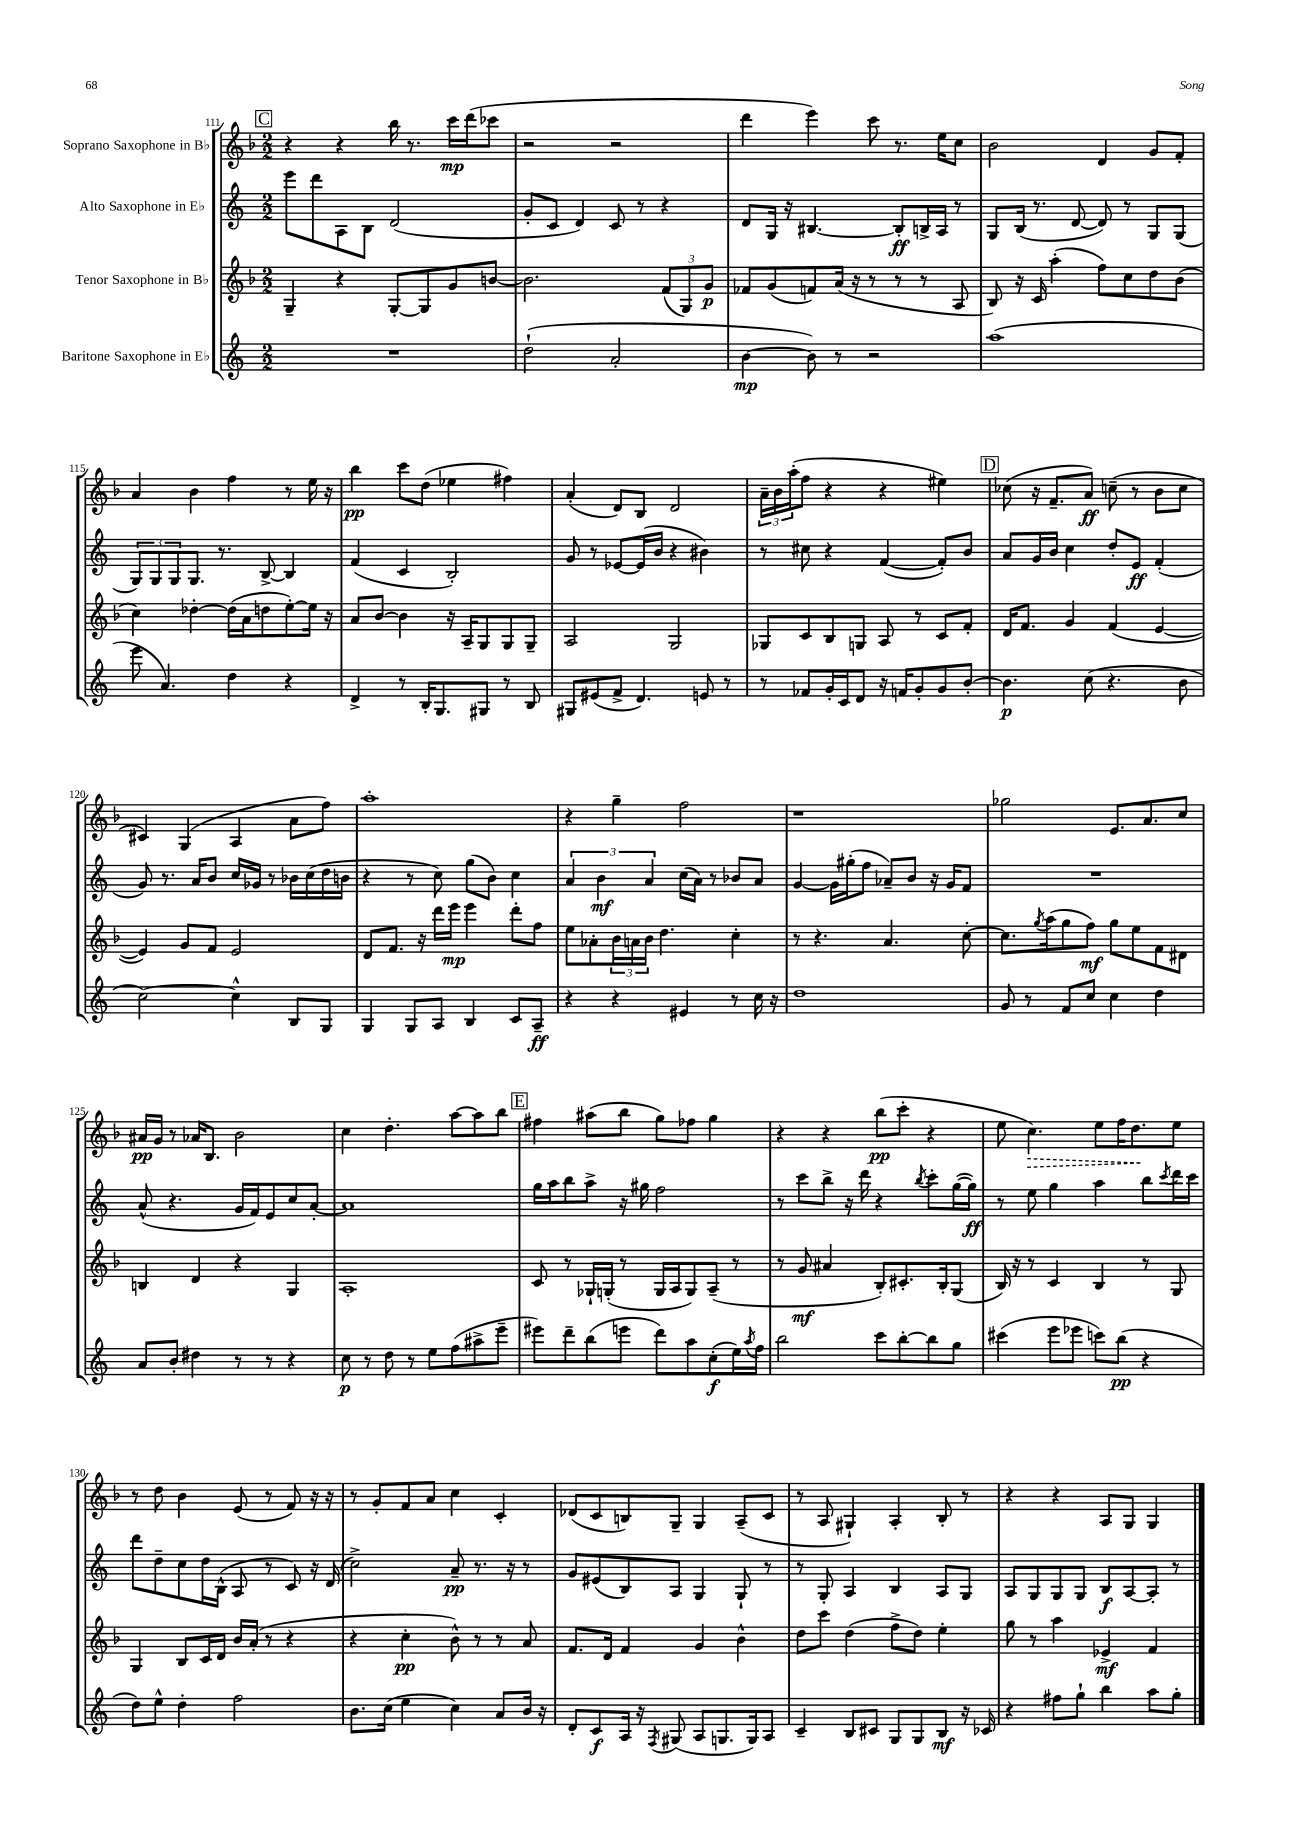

**kern	**kern	**kern	**kern
*staff4	*staff3	*staff2	*staff1
*clefG2	*clefG2	*clefG2	*clefG2
*k[]	*k[b-]	*k[]	*k[b-]
*M2/2	*M2/2	*M2/2	*M2/2
1r	4G~/	8eee\L	4r
.	.	8ddd\	.
.	4r	8A\	4r
.	.	8B\J	.
.	[8G'/L	(2d/	16bb-\
.	.	.	8.r
.	8G/]	.	.
.	8g/	.	16ccc\LL
.	.	.	(16ddd\J
.	[8b/J	.	8ccc-\J
=	=	=	=
(2dd`\	2.b\]	8g'/L	2r
.	.	8c/J	.
.	.	4d/)	.
2a'/	.	8c/	2r
.	.	8r	.
.	(12f/L	4r	.
.	12G/)	.	.
.	12g/J	.	.
=	=	=	=
[4b\	8f-/L	8d/L	4ddd\
.	(8g/	16G/Jk	.
.	.	16r	.
8b\])	8f/)	[4.B#/	4eee\)
8r	(16a/Jk	.	.
.	16r	.	.
2r	8r	.	8ccc\
.	8r	8B#'/]L	8.r
.	8r	16B^/L	.
.	.	16A/JJ	16ee\LK
.	8A/	8r	8cc\J
=	=	=	=
(1aa	8B-/)	8G/L	2b-\
.	16r	(16B/Jk	.
.	16c/	8.r	.
.	(4aa'\	.	.
.	.	[8d/	.
.	8ff\L)	8d/])	4d/
.	8cc\	8r	.
.	8dd\	8G/L	8g/L
.	(8b-\J	(8G/J	8f'/J
=	=	=	=
8eee\	4cc\)	12G/L)	4a/
.	.	12G/	.
4.a/)	.	.	.
.	.	12G/	.
.	[4dd-'\	8.G/J	4b-\
.	.	8.r	.
4dd\	(16dd-\]LL	.	4ff\
.	16a\J	.	.
.	8dd\	[8B^/	.
4r	[8ee'\)	4B/]	8r
.	16ee\]Jk	.	16ee\
.	16r	.	16r
=	=	=	=
4d^/	8a/L	(4f/	4bb-\
.	[8b-/J	.	.
8r	4b-\]	4c/	8ccc\L
16B'/LK	.	.	(8dd\J
8.G/	.	.	.
.	16r	2B'/)	4ee-\
.	16A~/LK	.	.
8G#/J	8G/	.	.
8r	8G/	.	4ff#\)
8B/	8G~/J	.	.
=	=	=	=
8G#/L	2A/	8g/	(4a'/
(8e#/	.	8r	.
8f^/J	.	[8e-/L	8d/L)
4.d/)	.	(16e-/]L	8B-/J
.	.	16b/JJ	.
.	2G/	4r	2d/
8e/	.	4b#\)	.
8r	.	.	.
=	=	=	=
8r	8G-/L	8r	24a~\LL
.	.	.	24b-\
.	.	.	(24aa'\J
8f-/L	8c/	8cc#\	8ff\J
16g'/L	8B-/	4r	4r
16c/J	.	.	.
8d/J	8G/J	.	.
16r	8A/	([4f/	4r
16f/LK	.	.	.
8g'/	8r	.	.
8g/	8c/L	8f'/]L)	4ee#\)
[8b'/J	8f'/J	8b/J	.
=	=	=	=
4.b\]	16d/LK	8a/L	(8cc-\
.	8.f/J	.	.
.	.	16g/L	16r
.	.	16b/JJ	8.f~/L
.	4g/	4cc\	.
(8cc\	.	.	8a/J)
4.r	(4f/	8dd'/L	(8cc~\
.	.	8e/J	8r
.	[4e/	(4f'/	8b-\L
8b\	.	.	8cc\J
=	=	=	=
[2cc\)	4e/])	8g/)	4c#/)
.	.	8.r	.
.	8g/L	.	(4G/
.	.	16a/LK	.
.	8f/J	8b/J	.
4cc^^\]	2e/	16cc/LL	4A/
.	.	16g-/JJ	.
.	.	8r	.
8B/L	.	16b-\LL	8a\L
.	.	(16cc\	.
8G/J	.	16dd\	8ff\J)
.	.	16b\JJ	.
=	=	=	=
4G/	8d/L	4r	1aa'
.	8.f/J	.	.
8G/L	.	8r	.
.	16r	.	.
8A/J	16ddd\LL	8cc\)	.
.	16eee\JJ	.	.
4B/	4eee\	(8gg\L	.
.	.	8b\J)	.
8c/L	8ddd'\L	4cc\	.
8A~/J	8ff\J	.	.
=	=	=	=
4r	8ee\L	6a/	4r
.	8a-'\	.	.
.	.	6b\	.
4r	24b-\L	.	4gg~\
.	24a\	.	.
.	24b-\JJ	6a/	.
.	4.dd\	.	.
4e#/	.	(16cc\LL	2ff\
.	.	16a\JJ)	.
.	.	8r	.
8r	4cc'\	8b-/L	.
16cc\	.	8a/J	.
16r	.	.	.
=	=	=	=
1dd	8r	[4g/	1r
.	4.r	.	.
.	.	16g\]LL	.
.	.	(16gg#'\J	.
.	.	8ff\J	.
.	4.a/	8a-~/L)	.
.	.	8b/J	.
.	.	16r	.
.	.	16g/LK	.
.	[8cc'\	8f/J	.
=	=	=	=
8g/	8.cc\]L	1r	2gg-\
8r	.	.	.
.	8qgg/	.	.
.	(16aa\k	.	.
8f/L	8gg\	.	.
8cc/J	8ff\J)	.	.
4cc\	8gg\L	.	8.e/L
.	8ee\	.	.
.	.	.	8.a/
4dd\	8f\	.	.
.	8d#\J	.	8cc/J
=	=	=	=
8a/L	4B/	(8a^^/	16a#/LL
.	.	.	16g/JJ
8b'/J	.	4.r	8r
4dd#\	4d/	.	16a-/LK
.	.	.	8.B-/J
8r	4r	16g/LL	2b-\
.	.	16f/J)	.
8r	.	8e/	.
4r	4G/	8cc/	.
.	.	[8a'/J	.
=	=	=	=
8cc\	1A'	1a]	4cc\
8r	.	.	.
8dd\	.	.	4.dd'\
8r	.	.	.
8ee\L	.	.	.
(8ff\	.	.	[8aa\L
8aa#^\	.	.	8aa\]
8eee~\J	.	.	8bb-\J
=	=	=	=
8eee#\L)	8c/	16gg\LL	4ff#\
.	.	16aa\J	.
8ddd~\	8r	8bb\	.
(8bb\	16G-`/LL	8aa^\J	(8aa#\L
.	(16G'/JJ	.	.
8eee\J	8r	16r	8bb-\J
.	.	16gg#\	.
8ddd\L)	16G/LL	2ff\	8gg\L)
.	16A/J	.	.
8aa\	8G/)	.	8ff-\J
(8cc'\	(8A~/J	.	4gg\
16ee\L)	8r	.	.
8qaa/	.	.	.
16ff\JJ	.	.	.
=	=	=	=
2bb\	8r	8r	4r
.	8g/	8ccc\L	.
.	4a#/	8bb^\J	4r
.	.	16r	.
.	.	16ddd\	.
8ccc\L	8B-'/L)	4r	(8bb-\L
[8bb'\	8.c#'/	.	8ccc'\J
.	.	8qbb/	.
8bb\]	.	8ccc'\L	4r
.	16B-'/k	.	.
8gg\J	(8G/J	([16gg\L	.
.	.	16gg\]JJ)	.
=	=	=	=
(4ccc#\	16B-/)	8r	8ee\
.	16r	.	.
.	8r	8ee\	4.cc\)
8eee\L	4c/	4gg\	.
8eee-\J	.	.	.
8ccc\L)	4B-/	4aa\	8ee\L
(8bb\J	.	.	16ff\K
.	.	.	8.dd\
4r	8r	8bb\L	.
.	.	8qccc/	.
.	8G/	16ddd\L	8ee\J
.	.	16ccc\JJ	.
=	=	=	=
8dd\L)	4G/	8ddd\L	8r
8ee^^\J	.	8dd~\	8dd\
4dd'\	8B-/L	8cc\	4b-\
.	16c/L	16dd\L	.
.	16d/JJ	(16B^^\JJ	.
2ff\	16b-/LL	8A/	(8e/
.	(16a'/JJ	.	.
.	8r	8r	8r
.	4r	8c/)	8f/)
.	.	16r	16r
.	.	(16d/	16r
=	=	=	=
8.b\L	4r	2cc^\)	8r
.	.	.	8g'/L
(16cc\Jk	.	.	.
4ee\	4cc'\	.	8f/
.	.	.	8a/J
4cc\)	8b-^^\)	8a~/	4cc\
.	8r	8.r	.
8a/L	8r	.	4c'/
.	.	16r	.
16b/Jk	8a/	8r	.
16r	.	.	.
=	=	=	=
8d'/L	8.f/L	8g/L	(8d-/L
8c/	.	(8e#/	8c/
.	16d/Jk	.	.
16A/Jk	4f/	8B/)	8B/)
16r	.	.	.
8qF/	.	.	.
(8G#/	.	8A/J	8G~/J
8A/L	4g/	4G/	4G/
8.G/	.	.	.
.	4b-^^\	8G`/	(8A~/L
16G/k)	.	.	.
8A/J	.	8r	8c/J
=	=	=	=
4c~/	8dd\L	8r	8r
.	8ccc\J	8G'/	8A/
8B/L	(4dd\	4A/	4G#`/)
8c#/J	.	.	.
8G/L	8ff^\L	4B/	4A'/
8G/	8dd\J)	.	.
8B/J	4ee'\	8A/L	8B-'/
16r	.	8G/J	8r
16c-/	.	.	.
=	=	=	=
4r	8gg\	8A/L	4r
.	8r	8G/	.
8ff#\L	4aa\	8G/	4r
8gg`\J	.	8G/J	.
4bb\	4e-^/	8B/L	8A/L
.	.	[8A/	8G/J
8aa\L	4f/	8A'/]J	4G/
8gg'\J	.	8r	.
==	==	==	==
*-	*-	*-	*-
